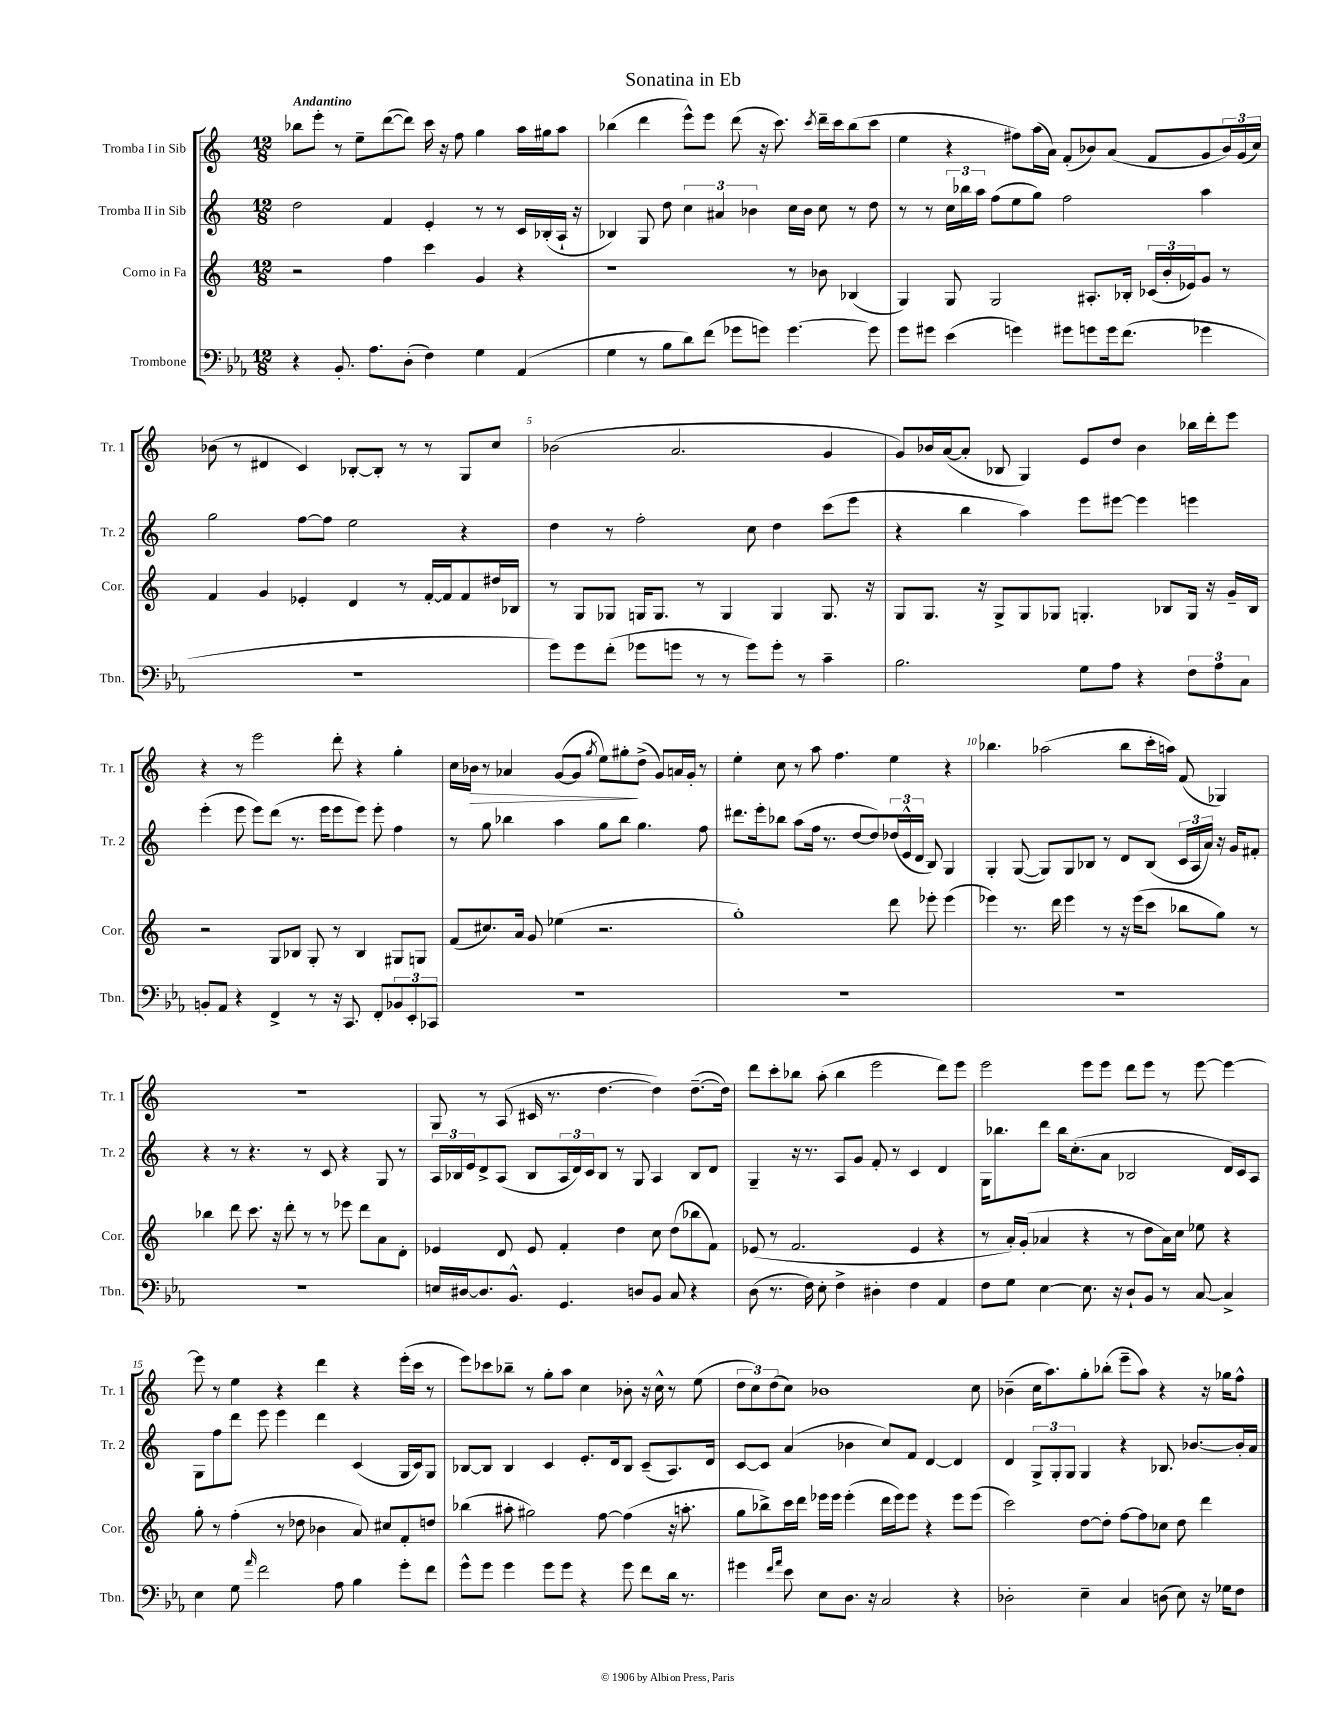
\header { title = "Sonatina in Eb" }
<<
\new StaffGroup <<
\new Staff = "s0" \with { instrumentName = "Tromba I in Sib" shortInstrumentName = "Tr. 1" } {
    \clef treble \key c \major \numericTimeSignature \time 12/8 \tempo "Andantino"
    bes''8 e'''8-. r8 e''8-- d'''8~( d'''8) c'''16 r16 f''8 g''4 a''16 gis''16 a''8 |
    bes''4( d'''4 e'''8-^) e'''8 d'''8( r16 c'''8.) \acciaccatura { c'''8 } d'''16-- c'''16 bes''8( c'''8 |
    e''4 r4 fis''8) a''16( a'16) f'8-.( bes'8) a'8( f'8 g'8 \tuplet 3/2 { bes'16) g'16( c''16) } |
    bes'8( r8 dis'4 c'4) bes8~-. bes8-. r8 r8 g8 c''8 |
    bes'2( a'2. g'4 |
    g'8) bes'16 a'16~( a'8-. bes8 g4) e'8 d''8 bes'4 bes''16 d'''16-. e'''8 |
    r4 r8 e'''2 d'''8-. r4 g''4-. |
    c''16 bes'16\> r8 aes'4 g'8~( g'8 \acciaccatura { g''8 } e''8) gis''8-.\! d''8->( g'8) a'16 g'16-. r8 |
    e''4-. c''8 r8 a''8 f''4. e''4 r4 |
    bes''4. aes''2( bes''8 c'''16-. a''16) f'8( ges4) |
    R1. |
    g8 r8 a8( cis'16 r8. d''4.~ d''4) d''8.~--( d''16) |
    d'''8 c'''8-. bes''8 a''8-.( bes''4 e'''2 d'''8) e'''8 |
    e'''2 e'''8 e'''8 d'''8 e'''8 r8 e'''8~ e'''4~ |
    e'''8 r8 e''4 r4 d'''4 r4 e'''16-.( c'''16 r8 |
    e'''8) ces'''8 bes''8-- r8 g''8-. a''8 c''4 bes'8-. r16 c''16-^ r8 e''8( |
    \tuplet 3/2 { d''8 c''8) d''8( } c''8) bes'1 c''8 |
    bes'4--( c''16 a''8.) g''8-. bes''8-.( e'''8-- a''8) r4 r16 ges''16 f''8-^ \bar "|." |
}
\new Staff = "s1" \with { instrumentName = "Tromba II in Sib" shortInstrumentName = "Tr. 2" } {
    \clef treble \key c \major \numericTimeSignature \time 12/8
    d''2 f'4 e'4-. r8 r8 c'16 bes16-.( a16-! r16 |
    bes4) g8 d''8 \tuplet 3/2 { c''4 ais'4 bes'4 } c''16 bes'16 c''8 r8 d''8 |
    r8 r8 \tuplet 3/2 { c''16 bes''16 a''16 } f''8( e''8 g''8) f''2 a''4 |
    g''2 f''8~ f''8 e''2 r4 |
    d''4 r8 f''2-. c''8 d''4 c'''8( e'''8 |
    r4 b''4 a''4) e'''8 eis'''8~ eis'''4 e'''4 |
    e'''4-.( e'''8 e'''8) d'''8( r8. e'''16 e'''8 e'''8) e'''8-. f''4 |
    r8 g''8 bes''4 a''4 g''8 bes''8 g''4. f''8 |
    dis'''8. e'''16-. bes''8 a''8( f''16 r8. d''8~ d''8) \tuplet 3/2 { des''16( e'16-^ d'16 } b8) g4 |
    g4-. g8~( g8) g8 bes8 r8 d'8 bes8( \tuplet 3/2 { c'16 a16 a'16) } r16 g'16 fis'8-. |
    r4 r8 r4. r8 c'8 r4 g8 r8 |
    \tuplet 3/2 { a16 bes16 e'16 } d'8-> a8( bes8 \tuplet 3/2 { a16 d'16) c'16 } bes8 r8 g8 a4 bes8 d'8 |
    g4-- r16 r8. a8 g'8 f'8-. r8 c'4 d'4 |
    g16 bes''8. d'''8 bes''16 c''8.-.( a'8 bes2 d'16) c'16 a8 |
    g8 f''8 d'''8 e'''8 e'''4 d'''4 c'4( g16 c'16) g8 |
    bes8~ bes8 bes4 c'4 e'8.-. d'16 bes8 c'8--( a8.) d'16 |
    c'8~ c'8 a'4( bes'4 c''8) f'8 d'4~ d'4 |
    d'4 \tuplet 3/2 { g8-> g8-. g8 } g4 r4 bes8. bes'8.~ bes'16-. a'16 \bar "|." |
}
\new Staff = "s2" \with { instrumentName = "Corno in Fa" shortInstrumentName = "Cor." } {
    \clef treble \key c \major \numericTimeSignature \time 12/8
    r2 f''4 c'''4 g'4 r4 |
    r1 r8 bes'8 bes4( |
    g4) g8 g2 ais8.-. bes16-. \tuplet 3/2 { ces'16( b'16-. ees'16) } g'8 r8 |
    f'4 g'4 ees'4-. d'4 r8 f'16~-. f'16 f'8 dis''16 bes16 |
    r8 g8 ges8 g16 g8. r8 g4 g4 g8. r16 |
    g8 g8. r16 g8-> g8 ges8 g4.-. bes8 g16 r16 g'16-- bes16 |
    r2 g8 bes8 g8-. r8 bes4 gis8 g8 |
    f'8( cis''8.) a'16 g'8 ees''4( r2. |
    g''1-.) d'''8 ees'''8-. ees'''4( |
    ees'''4) r8. d'''16 ees'''4 r8 r16 ees'''16( c'''8 bes''8 g''8) r8 |
    bes''4 d'''8 c'''8. r16 d'''8-. r8 r8 ees'''8 d'''8 a'8 d'8-. |
    ees'4 d'8 ees'8 f'4-. d''4 c''8 d''8( bes''8 f'8) |
    ees'8( r8 f'2. ees'4 r4 |
    r8 a'16-.) g'16-.( aes'4 r4 r8 d''8 aes'16) c''16 ees''8 r4 |
    g''8-. r8 f''4-.( r8 des''8 bes'4 a'8) cis''8 f'8-. d''8 |
    bes''4( ais''8-. gis''2) f''8~ f''4( r16 a''8.-. |
    g''8 bes''8->) c'''16 d'''16 ees'''16 ees'''16 ees'''4-.( d'''16 ees'''16) ees'''8 r4 ees'''8 ees'''8( |
    c'''2) d''8~ d''8-. f''8~ f''8 ces''8 d''8 d'''4 \bar "|." |
}
\new Staff = "s3" \with { instrumentName = "Trombone" shortInstrumentName = "Tbn." } {
    \clef bass \key ees \major \numericTimeSignature \time 12/8
    r4 bes,8.-. aes8. d8-.( f4) g4 aes,4( |
    g4 r8 bes8 d'8) f'8( ges'8 g'8) g'4.~ g'8 |
    g'8 gis'8 ees'4( g'4) gis'8 g'8 g'16 f'8.( ges'4 |
    R1. |
    g'8) g'8 f'8-.( ges'8 g'8 r8 r8 g'8) g'8-. r8 c'4-- |
    bes2. g8 aes8 r4 \tuplet 3/2 { f8 aes8 c8 } |
    b,8-. aes,8 r4 f,4-> r8 r16 c,8. f,8-. \tuplet 3/2 { bes,8 ees,8-. ces,8 } |
    R1. |
    R1. |
    R1. |
    R1. |
    e16 dis16~ dis8. bes,8.-^ g,4. d8 bes,8 c8 r4 |
    d8( r8. f16) ees8-. f4-> dis4-. f4 aes,4 |
    f8 g8 ees4~ ees8. r16 d8-! bes,8 r8 c8~ c4-> |
    ees4 g8 \grace { aes'16 } f'2 aes8 bes4 g'8-. f'8 |
    g'8-^ g'8 g'4 g'8 g'8 r4 g'8 f'8 d'16 r8. |
    gis'4 \grace { f'16 aes'16 } ees'8 ees8 d8. r16 c2 r4 |
    des2-. ees4-- c4 d8( ees8) r16 ges16 f8 \bar "|." |
}
>>
>>
\layout { \context { \Score \override BarNumber.break-visibility = ##(#f #t #t) barNumberVisibility = #(every-nth-bar-number-visible 5) } }
